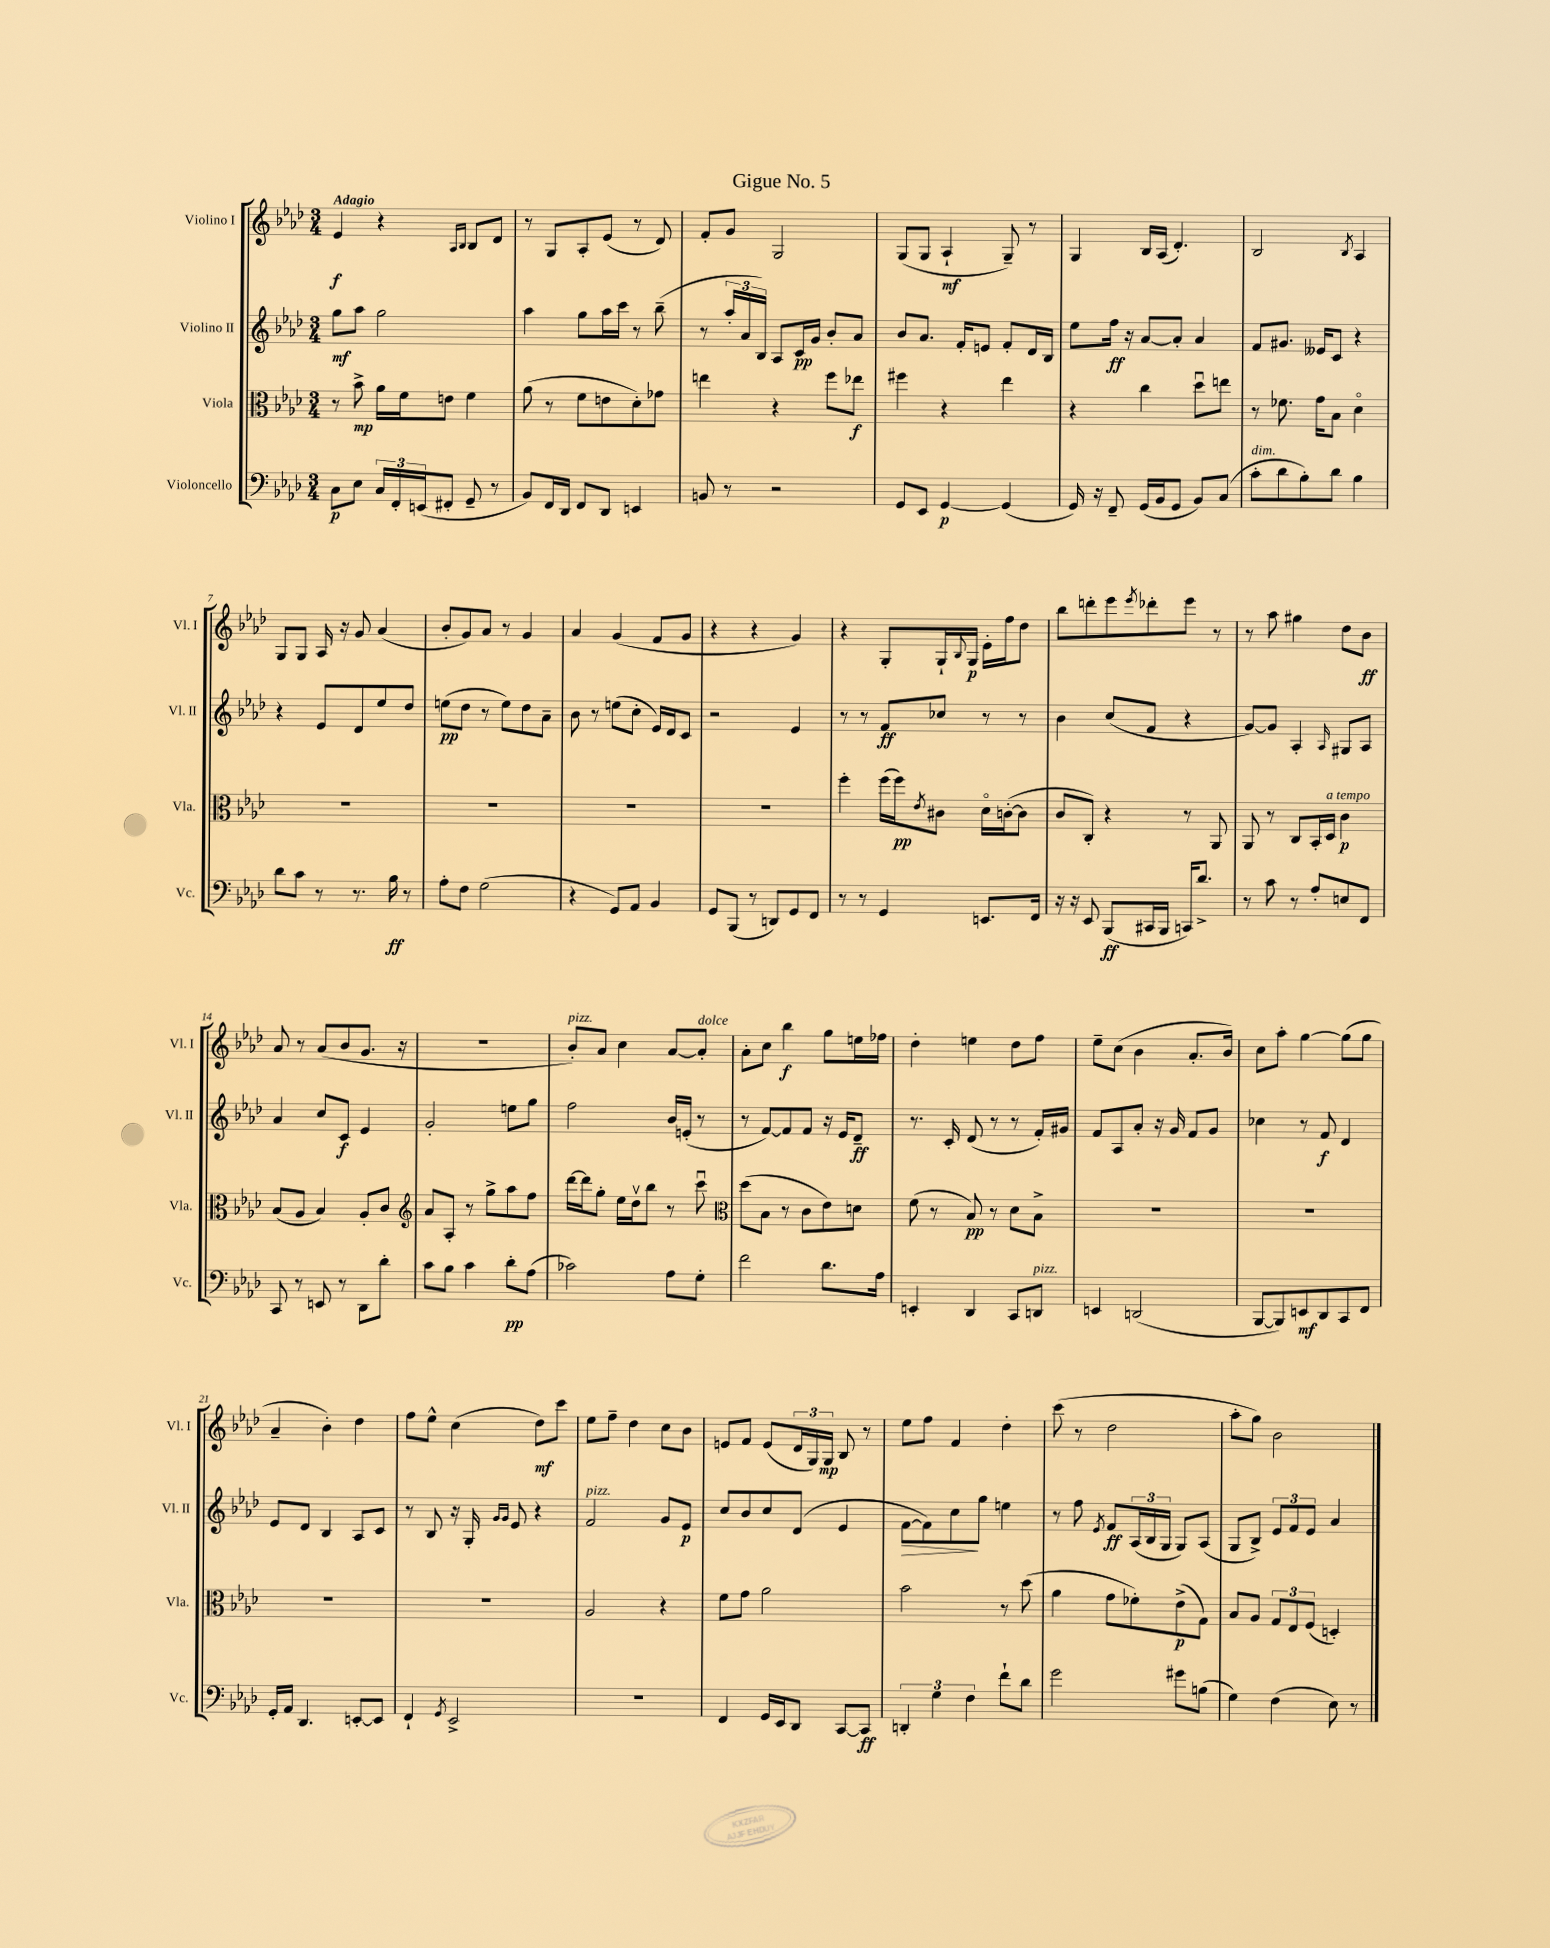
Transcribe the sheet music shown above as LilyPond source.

\header { title = "Gigue No. 5" }
<<
\new StaffGroup <<
\new Staff = "s0" \with { instrumentName = "Violino I" shortInstrumentName = "Vl. I" } {
    \clef treble \key aes \major \numericTimeSignature \time 3/4 \tempo "Adagio"
    ees'4\f r4 \grace { aes16 bes16 } bes8 des'8 |
    r8 g8 aes8-. ees'8( r8 des'8) |
    f'8-. g'8 g2 |
    g8( g8 aes4-!\mf g8--) r8 |
    g4 bes16 aes16( des'4.-.) |
    bes2 \acciaccatura { bes8 } aes4 |
    g8 g8 aes16 r16 g'8 aes'4( |
    bes'8-. g'8) aes'8 r8 g'4 |
    aes'4 g'4( f'8 g'8 |
    r4 r4 g'4) |
    r4 g8-. g16-! \appoggiatura { bes8 } g16\p ees'16-. f''16 des''8 |
    bes''8 d'''8-. ees'''8 \acciaccatura { ees'''8 } des'''8-. ees'''8 r8 |
    r8 aes''8 gis''4 des''8 bes'8\ff |
    aes'8 r8 aes'8( bes'8 g'8. r16 |
    R2. |
    bes'8-.^\markup { \italic "pizz." }) aes'8 c''4 aes'8~ aes'8-.^\markup { \italic "dolce" } |
    aes'8-. c''8 bes''4\f g''8 e''16 fes''16 |
    des''4-. e''4 des''8 f''8 |
    ees''8-- c''8( bes'4 aes'8.-. bes'16) |
    c''8 aes''8-. g''4~ g''8( g''8 |
    aes'4-- bes'4-.) des''4 |
    f''8 ees''8-^ c''4( des''8\mf) c'''8 |
    ees''8 f''8-- des''4 c''8 bes'8 |
    e'8 f'8 e'8( \tuplet 3/2 { des'16 g16) g16\mp } bes8 r8 |
    ees''8 f''8 f'4 des''4-. |
    c'''8( r8 des''2 |
    aes''8-. g''8) bes'2 \bar "|." |
}
\new Staff = "s1" \with { instrumentName = "Violino II" shortInstrumentName = "Vl. II" } {
    \clef treble \key aes \major \numericTimeSignature \time 3/4
    g''8\mf aes''8 g''2 |
    aes''4 g''8 aes''16 c'''16 r8 bes''8--( |
    r8 \tuplet 3/2 { aes''16-. aes'16 bes16) } aes8 c'16\pp g'16 bes'8-. aes'8 |
    bes'8 aes'8. f'16-. e'8 f'8-. des'16 bes16 |
    ees''8 f''16\ff r16 aes'8~ aes'8-. aes'4 |
    f'8 gis'8. eeses'16 c'8 r4 |
    r4 ees'8 des'8 ees''8 des''8 |
    e''8\pp( des''8 r8 e''8) des''8 aes'8-- |
    bes'8 r8 e''8( c''8-. ees'16) des'16 c'8 |
    r2 ees'4 |
    r8 r8 f'8\ff ces''8 r8 r8 |
    bes'4 c''8( f'8 r4 |
    g'8~) g'8 aes4-. \grace { aes16 } gis8 aes8 |
    aes'4 c''8 c'8\f ees'4 |
    g'2-. e''8 g''8 |
    f''2 bes'16 e'16-.( r8 |
    r8 f'8~) f'8 f'8 r16 ees'16 des'8--\ff |
    r8. c'16-. des'8( r8 r8 f'16-.) gis'16 |
    f'8 aes8 aes'8-. r16 g'16 f'8 g'8 |
    ces''4 r8 f'8\f des'4 |
    ees'8 des'8 bes4 aes8 c'8 |
    r8 bes8 r16 g16-. \grace { g'16 g'16 } ees'8 r4 |
    f'2^\markup { \italic "pizz." } g'8 ees'8\p |
    c''8 bes'8 c''8 des'8( ees'4 |
    f'8~\> f'8) c''8\! g''8 e''4 |
    r8 f''8 \acciaccatura { ees'8 } f'8\ff \tuplet 3/2 { aes16( bes16 g16 } g8) aes8( |
    g8 bes8->) \tuplet 3/2 { ees'8 f'8 ees'8 } aes'4 \bar "|." |
}
\new Staff = "s2" \with { instrumentName = "Viola" shortInstrumentName = "Vla." } {
    \clef alto \key aes \major \numericTimeSignature \time 3/4
    r8 bes'8->\mp aes'16 f'16 e'8 f'4 |
    aes'8( r8 f'8 e'8 des'8-.) ges'8 |
    e''4 r4 f''8 ees''8\f |
    fis''4 r4 ees''4 |
    r4 c''4 des''8\downbow e''8 |
    r8 fes'8. g'16 bes8 des'4\flageolet |
    R2. |
    R2. |
    R2. |
    R2. |
    f''4-. f''16( f''16\pp) \acciaccatura { ees'8 } cis'8 des'16\flageolet c'16~-.( c'8 |
    c'8 c8-.) r4 r8 aes,8 |
    aes,8 r8 c8 bes,16-. des16^\markup { \italic "a tempo" } c'4\p |
    bes8( aes8 bes4) aes8-. c'8 |
    \clef treble aes'8 aes8-. r8 g''8-> aes''8 f''8 |
    des'''16~ des'''16 g''8-. ees''16 des''16\upbow bes''8 r8 c'''8\downbow |
    \clef alto des''8( bes8 r8 c'8 ees'8) d'8 |
    f'8( r8 bes8\pp) r8 des'8 bes8-> |
    R2. |
    R2. |
    R2. |
    R2. |
    aes2 r4 |
    f'8 g'8 aes'2 |
    bes'2 r8 des''8( |
    aes'4 g'8 fes'8-.) ees'8->\p( g8) |
    bes8 aes8 \tuplet 3/2 { g8 ees8 f8( } d4-.) \bar "|." |
}
\new Staff = "s3" \with { instrumentName = "Violoncello" shortInstrumentName = "Vc." } {
    \clef bass \key aes \major \numericTimeSignature \time 3/4
    c8\p ees8 \tuplet 3/2 { c16 f,16-. e,16( } fis,8-. g,8-- r8 |
    bes,8) f,16 des,16 f,8 des,8 e,4 |
    b,8 r8 r2 |
    g,8 ees,8 g,4~\p g,4( |
    g,16) r16 f,8-- g,16( bes,16 g,8 bes,8) c8( |
    c'8-.^\markup { \italic "dim." } des'8 bes8-.) des'8 bes4 |
    des'8 c'8 r8 r8. bes16\ff r8 |
    aes8-. f8 g2( |
    r4 g,8) aes,8 bes,4 |
    g,8 bes,,8( r8 d,8) g,8 f,8 |
    r8 r8 g,4 e,8. f,16 |
    r16 r16 ees,8 bes,,8\ff( cis,16 bes,,16 c,16) des'8.-> |
    r8 c'8 r8 aes8-. e8 f,8 |
    c,8 r8 e,8 r8 des,8 des'8-. |
    c'8 bes8 c'4 des'8-.\pp aes8( |
    ces'2) aes8 g8-. |
    f'2 des'8. aes16 |
    e,4-. des,4 c,8 d,8^\markup { \italic "pizz." } |
    e,4 d,2( |
    bes,,8~ bes,,8) e,8\mf des,8 c,8 f,8 |
    g,16-. aes,16 des,4. e,8~-. e,8 |
    f,4-! \acciaccatura { g,8 } ees,2-> |
    R2. |
    f,4 g,16 ees,16 des,8 c,8~ c,8\ff |
    \tuplet 3/2 { d,4-. g4 f4 } f'8-! des'8 |
    g'2 gis'8 b8( |
    g4) f4( ees8) r8 \bar "|." |
}
>>
>>
